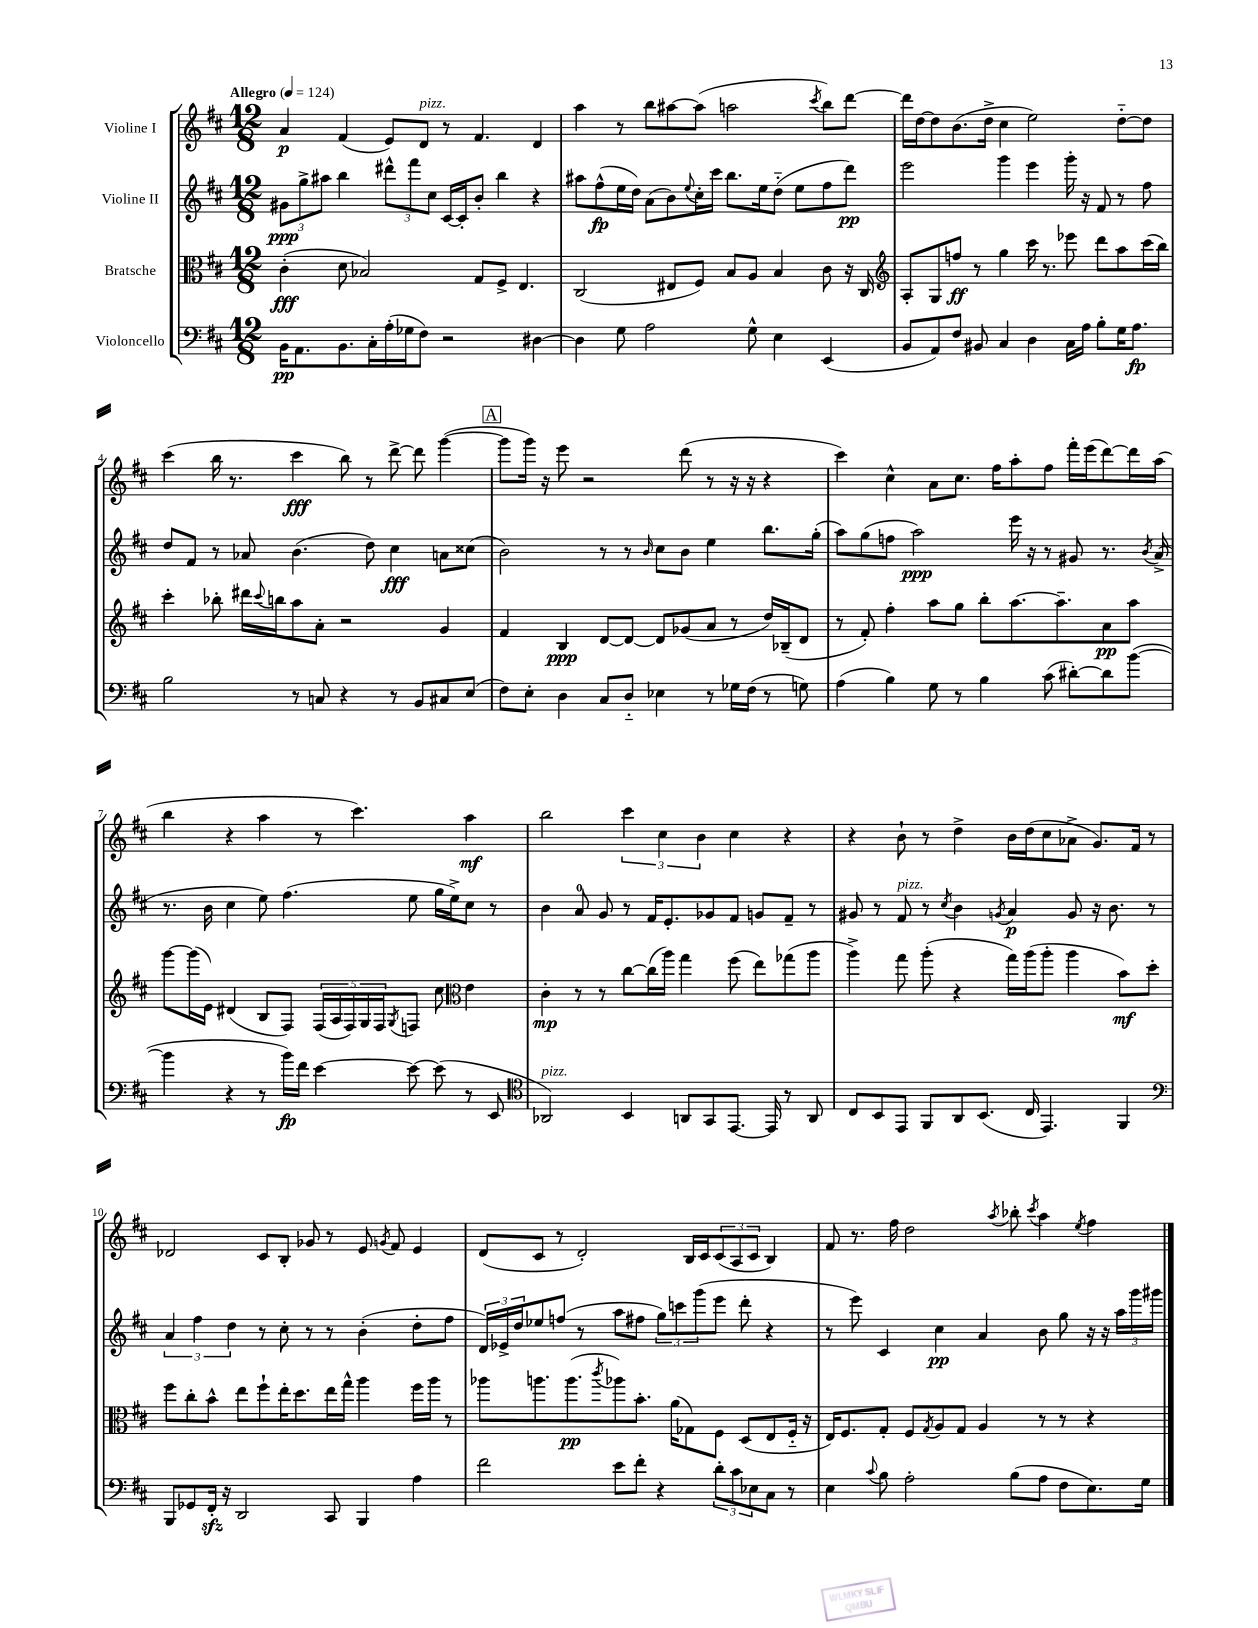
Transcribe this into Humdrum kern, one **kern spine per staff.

**kern	**kern	**kern	**kern
*staff4	*staff3	*staff2	*staff1
*clefF4	*clefC3	*clefG2	*clefG2
*k[f#c#]	*k[f#c#]	*k[f#c#]	*k[f#c#]
*M12/8	*M12/8	*M12/8	*M12/8
*MM124	*MM124	*MM124	*MM124
16BB	(4c#'	12g#	4a
8.AA	.	.	.
.	.	12gg^	.
.	.	12aa#	.
8.BB	8d	4bb	(4f#
.	2B-)	.	.
16C#'	.	.	.
(16A'	.	12ddd#^^	8e)
16G-	.	.	.
.	.	12fff#	.
8F#)	.	.	8d
.	.	12cc#	.
2r	.	[16c#	8r
.	.	16c#']	.
.	8G	8b'	4.f#
.	8F#^	4bb	.
.	4.E	.	.
[4D#	.	4r	4d
=	=	=	=
4D#]	(2C#	8aa#	4aa
.	.	(8ff#^^	.
8G	.	16ee	8r
.	.	16dd)	.
2A	.	(8a	8bb
.	8E#	8b)	[8aa#
.	.	8qqee	.
.	8F#)	16cc#'	(8aa#]
.	.	16ccc#	.
.	8B	8.bb	2aa
8G^^	8A	.	.
.	.	16ee	.
4E	4B	(8dd'~	.
.	.	8ee	.
.	.	.	8qccc#
(4EE	8c#	8ff#	8bb)
.	16r	8ddd)	[8ddd
.	16C#	.	.
=	=	=	=
*	*clefG2	*	*
8BB	8A'	2eee	16ddd]
.	.	.	[16dd
8AA)	8G	.	8dd]
8F#	8ff	.	(8.b
8BB#	8r	.	.
.	.	.	16dd^
4C#	4gg	4ggg	4cc#
4D	16ccc#	4eee	2ee)
.	8.r	.	.
16C#	8eee-	16ggg'	.
16A	.	16r	.
8B'	8ddd	8f#	.
16G	8aa	8r	[8dd'~
8.A	.	.	.
.	(16ccc#	8ff#	8dd]
.	16bb)	.	.
=	=	=	=
2B	4ccc#'	8dd	(4ccc#
.	.	8f#	.
.	8bb-'	8r	16bb
.	.	.	8.r
.	16ddd#	8a-	.
.	8qqccc#	.	.
.	16bb	.	.
8r	8aa	(4.b	4ccc#
8C	8a'	.	.
4r	2r	.	8bb)
.	.	8dd)	8r
8r	.	4cc#	[8ddd^
8BB	.	.	8ddd]
8C#	4g	8a	([4ggg
(8E	.	(8cc##	.
=	=	=	=
8F#)	4f#	2b)	8ggg]
8E'	.	.	16ggg)
.	.	.	16r
4D	4B	.	8eee
.	.	.	2r
8C#	[8d	8r	.
8D'~	8d_	8r	.
.	.	16qqb	.
4E-	8d]	8cc#	.
.	(8g-	8b	(8ddd
8r	8a	4ee	8r
16G-	8r	.	16r
(16F#	.	.	16r
8r	16dd)	8.bb	4r
.	(16B-~	.	.
8G)	8d	.	.
.	.	(16gg'	.
=	=	=	=
(4A	8r	8aa)	4ccc#)
.	8f#')	(8gg	.
4B)	4ff#'	8ff	4cc#^^
.	.	2aa)	.
8G	8aa	.	8a
8r	8gg	.	8.cc#
4B	8bb'	.	.
.	.	.	16ff#
.	[8.aa	16eee	8aa'
.	.	16r	.
(8c#	.	8r	8ff#
.	8.aa~]	.	.
[8d#')	.	8g#	16fff#'
.	.	.	(16eee
8d#]	8a	8.r	[8ddd)
([8b	8aa	.	16ddd]
.	.	8qb	.
.	.	(16a^	(16aa
=	=	=	=
4b]	[8ggg	8.r	4bb
.	(16ggg]	.	.
.	16e)	16b	.
4r	(4d#	4cc#	4r
8r	8B	8ee)	4aa
16b)	8F#)	(4.ff#	.
16f#	.	.	.
[4e	(20F#	.	8r
.	20A	.	.
.	20F#)	.	.
.	.	.	4.ccc#)
.	20G	.	.
.	20F#	.	.
.	8qG	.	.
8e_	8F	8ee	.
(8e]	8cc#	16gg	.
.	.	16ee^)	.
*	*clefC3	*	*
8r	4e	8cc#	4aa
8EE	.	8r	.
=	=	=	=
*clefC4	*	*	*
2AA-)	4c#'	4b	2bb
.	8r	8a	.
.	8r	8g	.
4BB	[8cc#	8r	6ccc#
.	(16cc#]	16f#	.
.	.	.	6cc#
.	16aa)	8.e'	.
8AA	4gg	.	.
.	.	.	6b
8GG	.	8g-	.
[8.EE	(8ff#	8f#	4cc#
.	8ee)	8g	.
16EE]	.	.	.
8r	(8gg-	8f#~	4r
8AA	8aa	8r	.
=	=	=	=
8C#	4aa^)	8g#	4r
8BB	.	8r	.
8EE	8gg	8f#	8b`
8FF#	(8aa'	8r	8r
.	.	8qcc#	.
8AA	4r	4b	4dd^
(8.BB	.	.	.
.	.	8qg	.
.	16gg)	4a	16b
16C#	(16aa	.	(16dd
4.EE)	8aa'	.	8cc#
.	4aa	8g	8a-^
.	.	16r	8.g)
.	.	8.b	.
4FF#	8b)	.	.
.	.	.	16f#
.	8dd'	8r	8r
=	=	=	=
*clefF4	*	*	*
8BBB	8ff#	6a	2d-
8GG-	8cc#'	.	.
.	.	6ff#	.
16FF#'	8b^^	.	.
16r	.	.	.
.	.	6dd	.
2DD	8ee	.	.
.	8ff#`	8r	8c#
.	16ee'	8cc#'	8B'
.	8.dd	.	.
.	.	8r	8g-
8CC#	16ee	8r	8r
.	16gg^^	.	.
4BBB	4aa	(4b'	8e
.	.	.	8qg
.	.	.	8f#
4A	16ff#	8dd'	4e
.	16aa	.	.
.	8r	8ff#	.
=	=	=	=
2f#	8aa-	24d)	(8d
.	.	24e-^	.
.	.	24dd	.
.	8.aa	8ee-	8c#
.	.	(8ff	8r
.	(8.aa	.	.
.	.	8r	2d')
.	8qccc#	.	.
8e	8aa-)	8aa	.
8f#'	8.b'	8ff#	.
4r	.	12gg)	.
.	(16a	.	.
.	.	12ccc	.
.	8G-)	.	16B
.	.	(12ggg	.
.	.	.	16c#
12d'	8F#	8eee	(12c#
12c#	.	.	12A
.	(8D	8ddd'	.
12E-	.	.	12c#
8C#	8E	4r	4B)
8r	16F#'~	.	.
.	16r	.	.
=	=	=	=
4E	16E)	8r	8f#
.	8.F#	.	.
.	.	8eee)	8.r
8qqc#	.	.	.
8B	8G'	4c#	.
.	.	.	16ff#
2A'	8F#	.	2dd
.	8qG	.	.
.	8A	4cc#	.
.	8G	.	.
.	4A	4a	.
.	.	.	8qaa
(8B	.	.	8bb-'
.	.	.	8qccc#
8A	8r	8b	4aa
8F#	8r	8gg	.
.	.	.	8qee
8.E)	4r	16r	4ff#
.	.	16r	.
.	.	24aa	.
.	.	24ggg	.
16G	.	.	.
.	.	24ggg#	.
==	==	==	==
*-	*-	*-	*-
